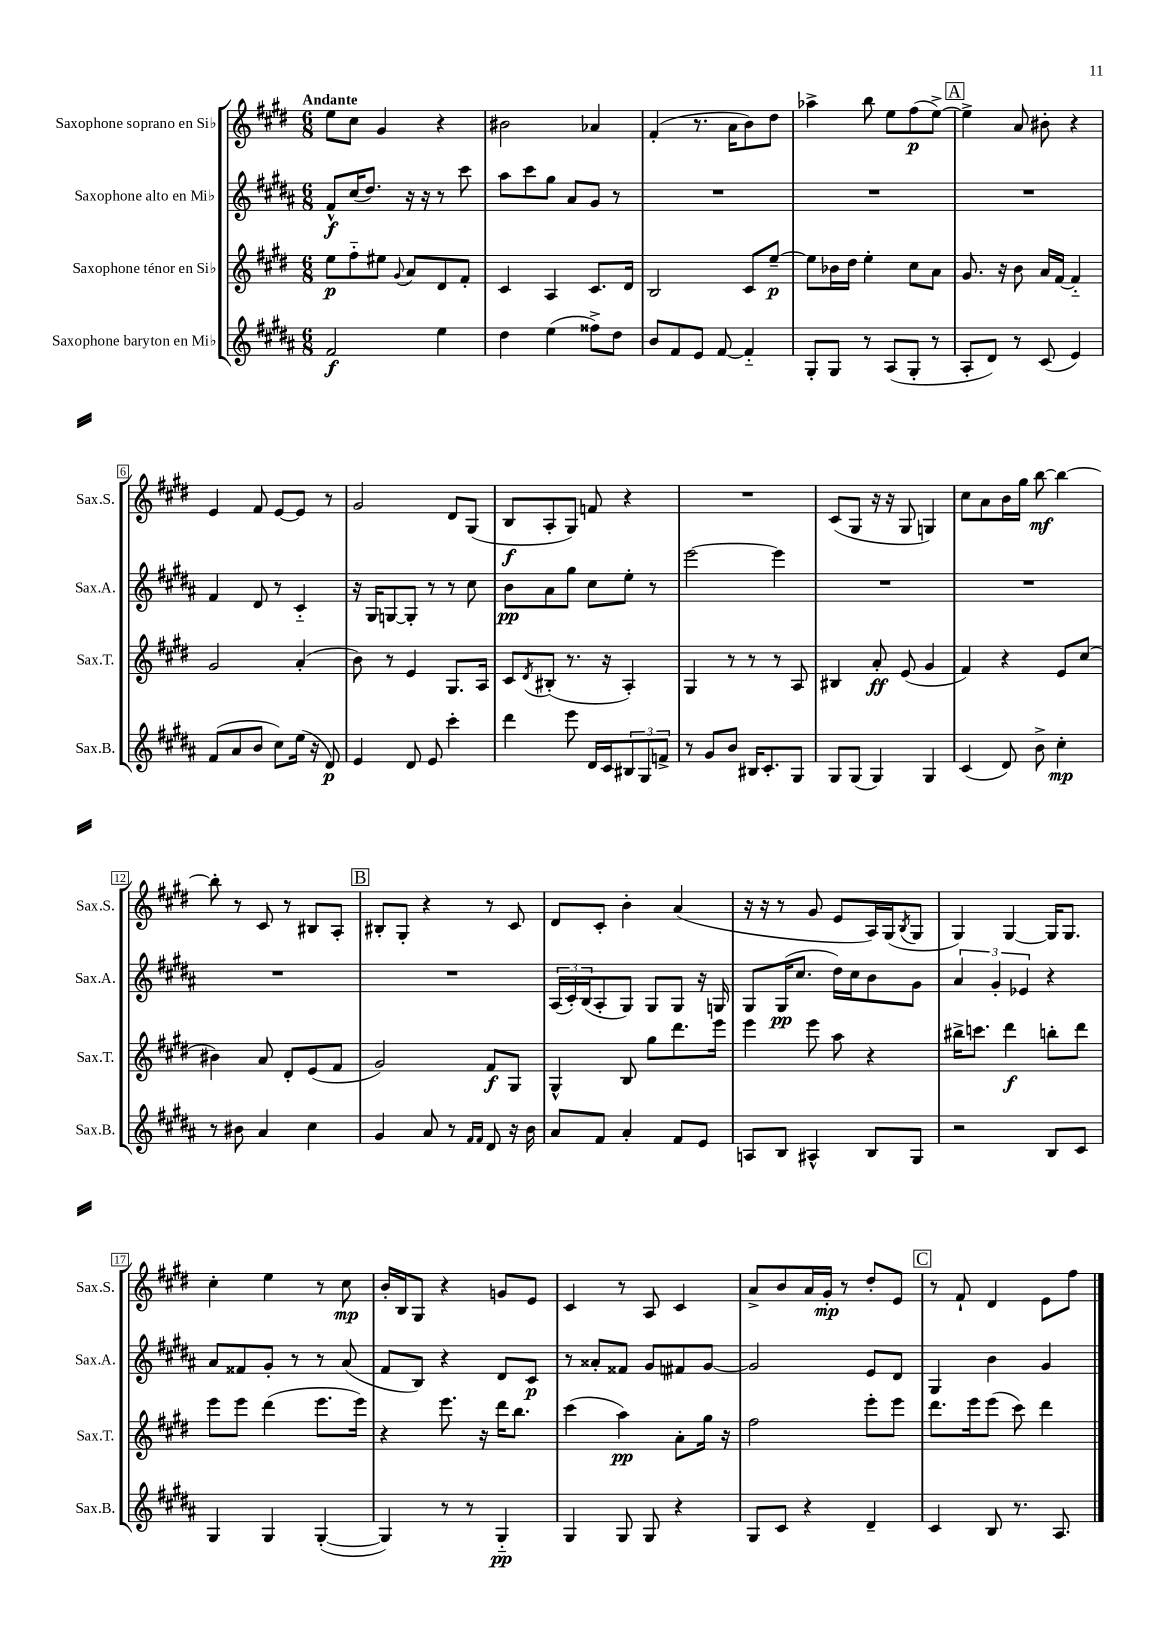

**kern	**dynam	**kern	**dynam	**kern	**dynam	**kern	**dynam
*part4	*part4	*part3	*part3	*part2	*part2	*part1	*part1
*staff4	*staff4	*staff3	*staff3	*staff2	*staff2	*staff1	*staff1
*I"Saxophone baryton en Mi♭	*	*I"Saxophone ténor en Si♭	*	*I"Saxophone alto en Mi♭	*	*I"Saxophone soprano en Si♭	*
*I'Sax.B.	*	*I'Sax.T.	*	*I'Sax.A.	*	*I'Sax.S.	*
*clefG2	*	*clefG2	*	*clefG2	*	*clefG2	*
*k[f#c#g#d#a#]	*	*k[f#c#g#d#]	*	*k[f#c#g#d#a#]	*	*k[f#c#g#d#]	*
*M6/8	*	*M6/8	*	*M6/8	*	*M6/8	*
=1	=1	=1	=1	=1	=1	=1	=1
!	!	!	!	!	!	!LO:TX:a:B:t=Andante	!
2f#/	f	8ee\L	p	8f#^^/L	f	8ee\L	.
.	.	8ff#\	.	(16cc#/K	.	8cc#\J	.
.	.	.	.	8.dd#/J)	.	.	.
.	.	8ee#X\J	.	.	.	4g#/	.
.	.	8qqg#/	.	.	.	.	.
.	.	8a/L	.	16r	.	.	.
.	.	.	.	16r	.	.	.
4ee\	.	8d#/	.	8r	.	4r	.
.	.	8f#'/J	.	8ccc#\	.	.	.
=2	=2	=2	=2	=2	=2	=2	=2
4dd#\	.	4c#/	.	8aa#\L	.	2b#X\	.
.	.	.	.	8ccc#\	.	.	.
(4ee\	.	4A/	.	8gg#\J	.	.	.
.	.	.	.	8a#/L	.	.	.
8ff##X^\L)	.	8.c#/L	.	8g#/J	.	4a-X/	.
8dd#\J	.	.	.	8r	.	.	.
.	.	16d#/Jk	.	.	.	.	.
=3	=3	=3	=3	=3	=3	=3	=3
8b/L	.	2B/	.	2.r	.	(4f#'/	.
8f#/	.	.	.	.	.	.	.
8e/J	.	.	.	.	.	8.r	.
[8f#/	.	.	.	.	.	.	.
.	.	.	.	.	.	16a\KL	.
4f#/]	.	8c#/L	.	.	.	8b\)	.
.	.	[8ee~/J	p	.	.	8dd#\J	.
=4	=4	=4	=4	=4	=4	=4	=4
8G#'/L	.	8ee\L]	.	2.r	.	4aa-X^\	.
8G#/J	.	16b-X\L	.	.	.	.	.
.	.	16dd#\JJ	.	.	.	.	.
8r	.	4ee'\	.	.	.	8bb\	.
(8A#/L	.	.	.	.	.	8ee\L	.
8G#'/J	.	8cc#\L	.	.	.	(8ff#\	p
8r	.	8a\J	.	.	.	[8ee^\J)	.
!!LO:REH:place=s1:t=A
=5	=5	=5	=5	=5	=5	=5	=5
8A#'/L	.	8.g#/	.	2.r	.	4ee^\]	.
8d#/J)	.	.	.	.	.	.	.
.	.	16r	.	.	.	.	.
8r	.	8b\	.	.	.	8a/	.
(8c#/	.	16a/LL	.	.	.	8b#X'\	.
.	.	[16f#/JJ	.	.	.	.	.
4e/)	.	4f#/]	.	.	.	4r	.
!!LO:LB:g=z
=6	=6	=6	=6	=6	=6	=6	=6
(8f#/L	.	2g#/	.	4f#/	.	4e/	.
8a#/	.	.	.	.	.	.	.
8b/J	.	.	.	8d#/	.	8f#/	.
8cc#\L)	.	.	.	8r	.	[8e/L	.
(16ee\Jk	.	(4a'/	.	4c#/	.	8e/J]	.
16r	.	.	.	.	.	.	.
8d#/)	p	.	.	.	.	8r	.
=7	=7	=7	=7	=7	=7	=7	=7
4e/	.	8b\)	.	16r	.	2g#/	.
.	.	.	.	16G#/KL	.	.	.
.	.	8r	.	[8Gn/	.	.	.
8d#/	.	4e/	.	8G'/J]	.	.	.
8e/	.	.	.	8r	.	.	.
4ccc#'\	.	8.G#/L	.	8r	.	8d#/L	.
.	.	.	.	8cc#\	.	(8G#/J	.
.	.	16A/Jk	.	.	.	.	.
=8	=8	=8	=8	=8	=8	=8	=8
4ddd#\	.	8c#/L	.	8b\L	pp	8B/L	f
.	.	8qd#/	.	.	.	.	.
.	.	(8B#X'/J	.	8a#\	.	8A'/	.
8eee\	.	8.r	.	8gg#\J	.	8G#/J)	.
16d#/LL	.	.	.	8cc#\L	.	8fn/	.
16c#/J	.	16r	.	.	.	.	.
12B#X/	.	4A'/)	.	8ee'\J	.	4r	.
12G#/	.	.	.	.	.	.	.
.	.	.	.	8r	.	.	.
12fn^/J	.	.	.	.	.	.	.
=9	=9	=9	=9	=9	=9	=9	=9
8r	.	4G#/	.	[2eee\	.	2.r	.
8g#/L	.	.	.	.	.	.	.
8b/J	.	8r	.	.	.	.	.
16B#X/KL	.	8r	.	.	.	.	.
8.c#'/	.	.	.	.	.	.	.
.	.	8r	.	4eee\]	.	.	.
8G#/J	.	8A/	.	.	.	.	.
=10	=10	=10	=10	=10	=10	=10	=10
8G#/L	.	4B#X/	.	2.r	.	(8c#/L	.
(8G#/J	.	.	.	.	.	8G#/J	.
4G#/)	.	8a'/	ff	.	.	16r	.
.	.	.	.	.	.	16r	.
.	.	(8e/	.	.	.	8G#/	.
4G#/	.	4g#/	.	.	.	4Gn/)	.
=11	=11	=11	=11	=11	=11	=11	=11
(4c#/	.	4f#/)	.	2.r	.	8cc#\L	.
.	.	.	.	.	.	8a\	.
8d#/)	.	4r	.	.	.	16b\L	.
.	.	.	.	.	.	16gg#\JJ	.
8b^\	.	.	.	.	.	[8bb\	mf
4cc#'\	mp	8e/L	.	.	.	4bb\_	.
.	.	(8cc#/J	.	.	.	.	.
!!LO:LB:g=z
=12	=12	=12	=12	=12	=12	=12	=12
8r	.	4b#X\)	.	2.r	.	8bb'\]	.
8b#X\	.	.	.	.	.	8r	.
4a#/	.	8a/	.	.	.	8c#/	.
.	.	8d#'/L	.	.	.	8r	.
4cc#\	.	(8e/	.	.	.	8B#X/L	.
.	.	8f#/J	.	.	.	8A'/J	.
!!LO:REH:place=s1:t=B
=13	=13	=13	=13	=13	=13	=13	=13
4g#/	.	2g#/)	.	2.r	.	8B#X'/L	.
.	.	.	.	.	.	8G#'/J	.
8a#/	.	.	.	.	.	4r	.
8r	.	.	.	.	.	.	.
16qqf#/LL	.	.	.	.	.	.	.
16qqf#/JJ	.	.	.	.	.	.	.
8d#/	.	8f#/L	f	.	.	8r	.
16r	.	8G#/J	.	.	.	8c#/	.
16b\	.	.	.	.	.	.	.
=14	=14	=14	=14	=14	=14	=14	=14
8a#/L	.	4G#^^/	.	(24A#/LL	.	8d#/L	.
.	.	.	.	24c#'/)	.	.	.
.	.	.	.	(24B/J	.	.	.
8f#/J	.	.	.	8A#'/	.	8c#'/J	.
4a#'/	.	8B/	.	8G#/J)	.	4b'\	.
.	.	8gg#\L	.	8G#/L	.	.	.
8f#/L	.	8.ddd#\	.	8G#/J	.	(4a/	.
8e/J	.	.	.	16r	.	.	.
.	.	16eee\Jk	.	16Gn/	.	.	.
=15	=15	=15	=15	=15	=15	=15	=15
8An/L	.	4eee\	.	8G#/L	.	16r	.
.	.	.	.	.	.	16r	.
8B/J	.	.	.	(16G#/K	pp	8r	.
.	.	.	.	8.cc#/J	.	.	.
4A#X^^/	.	8eee\	.	.	.	8g#/	.
.	.	8aa\	.	16dd#\LL)	.	8e/L	.
.	.	.	.	16cc#\J	.	.	.
8B/L	.	4r	.	8b\	.	16A/L)	.
.	.	.	.	.	.	(16G#/J	.
.	.	.	.	.	.	8qB/	.
8G#/J	.	.	.	8g#\J	.	8G#/J	.
=16	=16	=16	=16	=16	=16	=16	=16
2r	.	16bb#X^\KL	.	6a#/	.	4G#/)	.
.	.	8.cccn\J	.	.	.	.	.
.	.	.	.	6g#'/	.	.	.
.	.	4ddd#\	f	.	.	[4G#/	.
.	.	.	.	6e-X/	.	.	.
8B/L	.	8bbn'\L	.	4r	.	16G#/KL]	.
.	.	.	.	.	.	8.G#/J	.
8c#/J	.	8ddd#\J	.	.	.	.	.
!!LO:LB:g=z
=17	=17	=17	=17	=17	=17	=17	=17
4G#/	.	8eee\L	.	8a#/L	.	4cc#'\	.
.	.	8eee\J	.	8f##X/	.	.	.
4G#/	.	(4ddd#\	.	8g#'/J	.	4ee\	.
.	.	.	.	8r	.	.	.
([4G#'/	.	8.eee\L	.	8r	.	8r	.
.	.	.	.	(8a#/	.	8cc#\	mp
.	.	16eee\Jk)	.	.	.	.	.
=18	=18	=18	=18	=18	=18	=18	=18
4G#/])	.	4r	.	8f#/L	.	16b'/LL	.
.	.	.	.	.	.	16B/J	.
.	.	.	.	8B/J)	.	8G#/J	.
8r	.	8.eee\	.	4r	.	4r	.
8r	.	.	.	.	.	.	.
.	.	16r	.	.	.	.	.
4G#/	pp	16ddd#\KL	.	8d#/L	.	8gn/L	.
.	.	8.bb\J	.	.	.	.	.
.	.	.	.	8c#/J	p	8e/J	.
=19	=19	=19	=19	=19	=19	=19	=19
4G#/	.	(4ccc#\	.	8r	.	4c#/	.
.	.	.	.	8a##X'/L	.	.	.
8G#/	.	4aa\)	pp	8f##X/J	.	8r	.
8G#/	.	.	.	8g#/L	.	8A/	.
4r	.	8a'\L	.	8f#X/	.	4c#/	.
.	.	16gg#\Jk	.	[8g#/J	.	.	.
.	.	16r	.	.	.	.	.
=20	=20	=20	=20	=20	=20	=20	=20
8G#/L	.	2ff#\	.	2g#/]	.	8a^/L	.
8c#/J	.	.	.	.	.	8b/	.
4r	.	.	.	.	.	16a/L	.
.	.	.	.	.	.	16g#'/JJ	mp
.	.	.	.	.	.	8r	.
4d#~/	.	8eee'\L	.	8e/L	.	8dd#'/L	.
.	.	8eee\J	.	8d#/J	.	8e/J	.
!!LO:REH:place=s1:t=C
=21	=21	=21	=21	=21	=21	=21	=21
4c#/	.	8.ddd#\L	.	4G#/	.	8r	.
.	.	.	.	.	.	8f#`/	.
.	.	16eee\k	.	.	.	.	.
8B/	.	(8eee\J	.	4b\	.	4d#/	.
8.r	.	8ccc#\)	.	.	.	.	.
.	.	4ddd#\	.	4g#/	.	8e\L	.
8.A#/	.	.	.	.	.	.	.
.	.	.	.	.	.	8ff#\J	.
==	==	==	==	==	==	==	==
*-	*-	*-	*-	*-	*-	*-	*-
